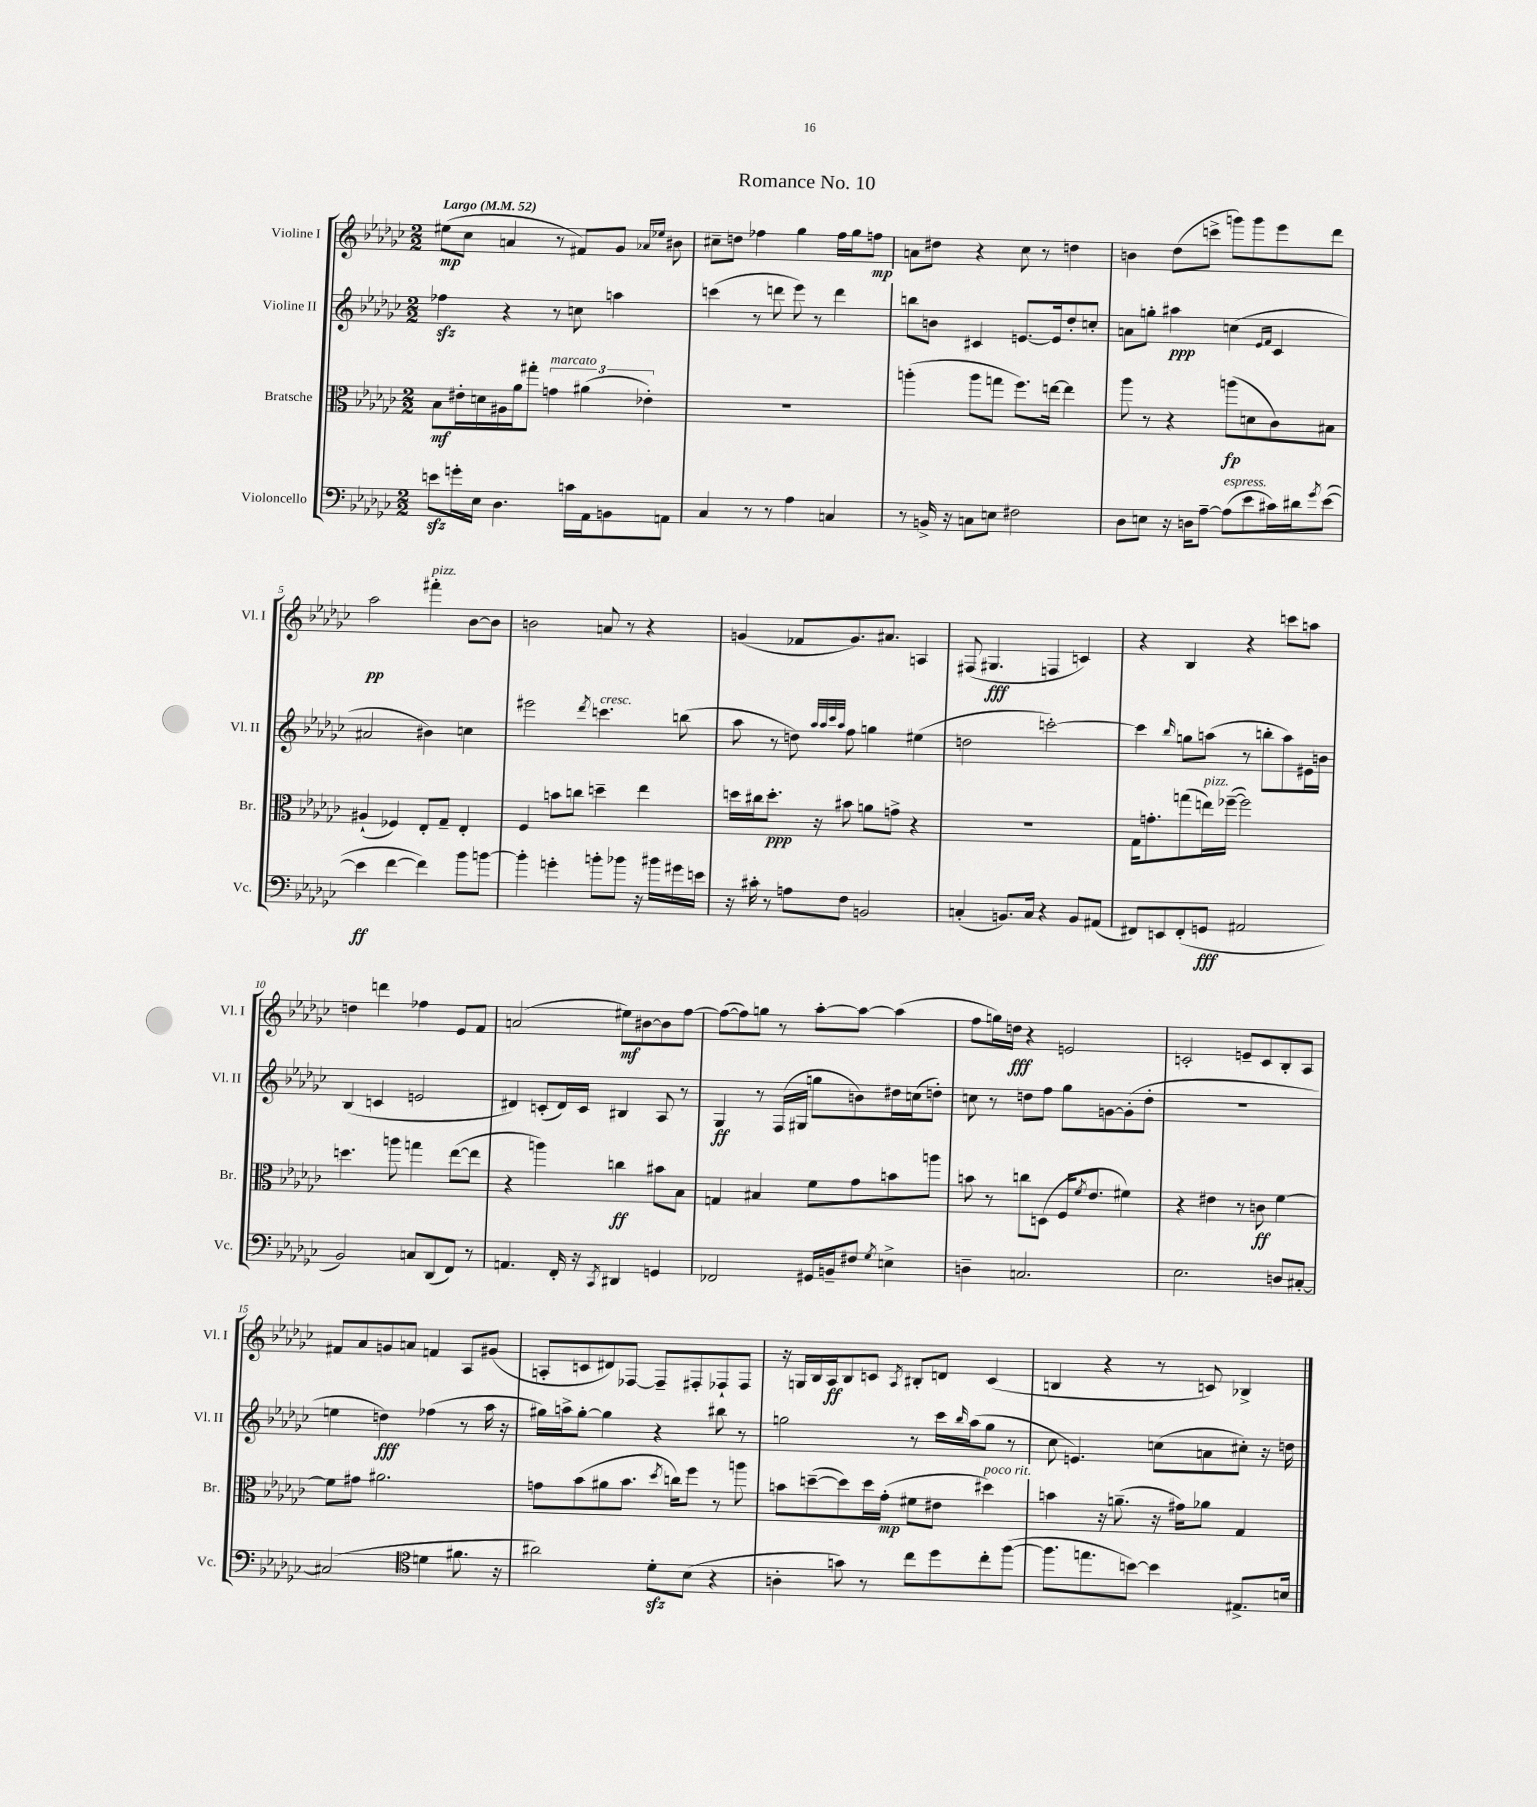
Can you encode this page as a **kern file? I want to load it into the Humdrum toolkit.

**kern	**dynam	**kern	**dynam	**kern	**dynam	**kern	**dynam
*part4	*part4	*part3	*part3	*part2	*part2	*part1	*part1
*staff4	*staff4	*staff3	*staff3	*staff2	*staff2	*staff1	*staff1
*I"Violoncello	*	*I"Bratsche	*	*I"Violine II	*	*I"Violine I	*
*I'Vc.	*	*I'Br.	*	*I'Vl. II	*	*I'Vl. I	*
*clefF4	*	*clefC3	*	*clefG2	*	*clefG2	*
*k[b-e-a-d-g-c-]	*	*k[b-e-a-d-g-c-]	*	*k[b-e-a-d-g-c-]	*	*k[b-e-a-d-g-c-]	*
*M2/2	*	*M2/2	*	*M2/2	*	*M2/2	*
*MM52	*	*MM52	*	*MM52	*	*MM52	*
=1	=1	=1	=1	=1	=1	=1	=1
!	!	!	!	!	!	!LO:TX:a:B:t=Largo	!
8enzz\L	.	8B-\L	mf	4ff-Xzz\	.	(8ee#X\L	mp
16gn'\L	.	16e#X'\L	.	.	.	8cc-\J	.
16E-\JJ	.	16dn\	.	.	.	.	.
4.D-\	.	16A#X\	.	4r	.	4an/	.
.	.	16a-\J	.	.	.	.	.
.	.	8gg#X'\J	.	.	.	.	.
!	!	!LO:TX:a:i:t=marcato	!	!	!	!	!
.	.	6gn\	.	8r	.	8r	.
16cn\LL	.	.	.	8ccn\	.	8f#X/L)	.
.	.	(6a#X\	.	.	.	.	.
16AA-\J	.	.	.	.	.	.	.
8BBn\	.	.	.	4aan\	.	8g-/J	.
.	.	6e-X'\)	.	.	.	.	.
.	.	.	.	.	.	16qqa-X/LL	.
.	.	.	.	.	.	16qqee-X/JJ	.
8AAn\J	.	.	.	.	.	8b#X\	.
=2	=2	=2	=2	=2	=2	=2	=2
4C-/	.	1r	.	(4cccn\	.	8cc#X~\L	.
.	.	.	.	.	.	8ddn\J	.
8r	.	.	.	8r	.	4ff-X\	.
8r	.	.	.	8dddn\	.	.	.
4A-\	.	.	.	8eee-\)	.	4gg-\	.
.	.	.	.	8r	.	.	.
4Cn/	.	.	.	4ddd\	.	16ff-\LL	.
.	.	.	.	.	.	16gg-\J	.
.	.	.	.	.	.	8ffn\J	mp
=3	=3	=3	=3	=3	=3	=3	=3
8r	.	(4aan'\	.	8bbn\L	.	8an\L	.
16BBn^/	.	.	.	8bn\J	.	8dd#X\J	.
16r	.	.	.	.	.	.	.
8Cn\L	.	8aa\L	.	4c#X/	.	4r	.
8En\J	.	8ggn\J	.	.	.	.	.
2F#X\	.	8.ff\L)	.	[8.en/L	.	8cc-\	.
.	.	.	.	.	.	8r	.
.	.	[16een\Jk	.	16e/k]	.	.	.
.	.	4ee\]	.	8dd-'/	.	4ddn\	.
.	.	.	.	8ccn'/J	.	.	.
=4	=4	=4	=4	=4	=4	=4	=4
8D-\L	.	8aa-\	.	8an\L	.	4bn\	.
8En\J	.	8r	.	8ggn'\J	.	.	.
16r	.	4r	.	4aa#X\	ppp	(8dd-\L	.
16Dn\KL	.	.	.	.	.	.	.
[8A-~\J	.	.	.	.	.	8cccn^\J	.
!LO:TX:a:i:t=espress.	!	!	!	!	!	!	!
(8A-\L]	.	(8aan\L	fp	(4ccn\	.	8gggn\L)	.
8e-\	.	8dn\	.	.	.	8ggg\	.
.	.	.	.	16qqe-/LL	.	.	.
.	.	.	.	16qqf/JJ	.	.	.
16c#X\L)	.	8c-\)	.	4c-/	.	8eee-\	.
16d#X\J	.	.	.	.	.	.	.
8qg-/	.	.	.	.	.	.	.
([8e-\J	.	8B#X\J	.	.	.	8ddd-\J	.
!!LO:LB:g=z
=5	=5	=5	=5	=5	=5	=5	=5
4e-\]	ff	(4A#X`/	.	2a#X/	.	2aa-\	pp
[4f\	.	4F-X/)	.	.	.	.	.
!	!	!	!	!	!	!LO:TX:a:i:t=pizz.	!
4f\])	.	8E-'/L	.	4b#X\)	.	4fff#X'\	.
.	.	8G-~/J	.	.	.	.	.
8b-\L	.	4E-'/	.	4ccn\	.	[8b-\L	.
[8bn\J	.	.	.	.	.	8b-\J]	.
=6	=6	=6	=6	=6	=6	=6	=6
4b'\]	.	4F/	.	2eee#X\	.	2bn\	.
4gn'\	.	8bn\L	.	.	.	.	.
.	.	8ccn\J	.	.	.	.	.
.	.	.	.	8qddd-/	.	.	.
!	!	!	!	!LO:TX:a:i:t=cresc.	!	!	!
8bn'\L	.	4ddn~\	.	4.cccn\	.	8an/	.
8b-X\J	.	.	.	.	.	8r	.
16r	.	4ee-\	.	.	.	4r	.
16b#X\LL	.	.	.	.	.	.	.
16g#X\	.	.	.	(8bbn\	.	.	.
16en\JJ	.	.	.	.	.	.	.
=7	=7	=7	=7	=7	=7	=7	=7
16r	.	16ddn\LL	.	8aa-\	.	(4gn/	.
16c#X'\	.	16cc#X\J	.	.	.	.	.
8r	.	8.dd'\J	ppp	8r	.	.	.
8An\L	.	.	.	8ddn\)	.	8f-X/L	.
.	.	16r	.	.	.	.	.
.	.	.	.	32qqaa-/LLL	.	.	.
.	.	.	.	32qqaa-/	.	.	.
.	.	.	.	32qqccc-/	.	.	.
.	.	.	.	32qqaa-/JJJ	.	.	.
8F\J	.	8b#X\	.	8ff\	.	8.g/)	.
2BBn/	.	8an\L	.	4ggn\	.	.	.
.	.	.	.	.	.	8.a#X/J	.
.	.	8gn^\J	.	.	.	.	.
.	.	4r	.	(4ee#X\	.	4An/	.
=8	=8	=8	=8	=8	=8	=8	=8
(4Cn'/	.	1r	.	2ddn\	.	(8F#X/	.
.	.	.	.	.	.	4.G#X/	fff
8.BBn/L)	.	.	.	.	.	.	.
16C/Jk	.	.	.	.	.	.	.
4r	.	.	.	[2cccn'\)	.	4Fn/	.
8BB/L	.	.	.	.	.	4cn/)	.
(8AA#X/J	.	.	.	.	.	.	.
=9	=9	=9	=9	=9	=9	=9	=9
8FF#X/L)	.	16G-\KL	.	4ccc\]	.	4r	.
.	.	8.gn'\	.	.	.	.	.
8EEn/	.	.	.	.	.	.	.
.	.	.	.	16qqbb-/	.	.	.
(8FF#'/	.	(8ggn\	.	8ggn\L	.	4B-/	.
!	!	!LO:TX:a:i:t=pizz.	!	!	!	!	!
8GGn/J	fff	16een\L)	.	(8aan\J	.	.	.
.	.	([16ff-X~\JJ	.	.	.	.	.
2AA#X/	.	2ff-\])	.	8r	.	4r	.
.	.	.	.	8bbn'\L	.	.	.
.	.	.	.	8aa\)	.	8cccn\L	.
.	.	.	.	16e#X\L	.	8aan\J	.
.	.	.	.	16bn\JJ	.	.	.
!!LO:LB:g=z
=10	=10	=10	=10	=10	=10	=10	=10
2BB-/)	.	4.ddn\	.	(4B-/	.	4ddn\	.
.	.	.	.	4cn/	.	4dddn\	.
.	.	8aan\	.	.	.	.	.
8Cn/L	.	4ggn\	.	2en/	.	4ff-X\	.
(8DD-/	.	.	.	.	.	.	.
8FF/J)	.	([8ee-\L	.	.	.	8e-/L	.
8r	.	8ee-\J]	.	.	.	8f/J	.
=11	=11	=11	=11	=11	=11	=11	=11
4.AAn/	.	4r	.	4d#X/)	.	(2an/	.
.	.	4aan\)	.	(8cn'/L	.	.	.
16FF'/	.	.	.	16d#/L)	.	.	.
16r	.	.	.	16c/JJ	.	.	.
8qCC-/	.	.	.	.	.	.	.
4DD#X/	.	4ccn\	ff	4B#X/	.	8ee#X\L)	mf
.	.	.	.	.	.	[8b#X\	.
4GGn/	.	8b#X\L	.	8A-/	.	8b#\]	.
.	.	8B-\J	.	8r	.	[8ff\J	.
=12	=12	=12	=12	=12	=12	=12	=12
2FF-X/	.	4Gn/	.	4G-/	ff	(8ff\L_	.
.	.	.	.	.	.	8ff\])	.
.	.	4B#X/	.	8r	.	8ggn\J	.
.	.	.	.	(16F/LL	.	8r	.
.	.	.	.	16G#X/JJ	.	.	.
16GG#X/LL	.	8f\L	.	8ggn\L	.	[8aa-'\L	.
16BBn~/J	.	.	.	.	.	.	.
8F#X/J	.	8g-\	.	8bn\)	.	8aa-\J_	.
8qG-/	.	.	.	.	.	.	.
4En^\	.	8bn\	.	16dd#X\L	.	(4aa-\]	.
.	.	.	.	(16ccn\J	.	.	.
.	.	8aan\J	.	8ddn'\J)	.	.	.
=13	=13	=13	=13	=13	=13	=13	=13
4Dn~\	.	8bn\	.	8ccn\	.	8ff\L	.
.	.	8r	.	8r	.	16ggn\L)	.
.	.	.	.	.	.	16ddn\JJ	fff
2.Cn/	.	8ccn\L	.	8ddn\L	.	4r	.
.	.	(8Dn\J	.	8ff\J	.	.	.
.	.	16F/KL	.	8gg-\L	.	2en/	.
.	.	8qf/	.	.	.	.	.
.	.	8.e-/J	.	.	.	.	.
.	.	.	.	[8gn\	.	.	.
.	.	4f#X\)	.	(8g'\]	.	.	.
.	.	.	.	8dd'\J	.	.	.
=14	=14	=14	=14	=14	=14	=14	=14
2.E-\	.	4r	.	1r	.	2cn'/	.
.	.	4e#X\	.	.	.	.	.
.	.	8r	.	.	.	8en~/L	.
.	.	8cn\	ff	.	.	8c/	.
8Dn/L	.	[4f\	.	.	.	8B-'/	.
[8C#X'/J	.	.	.	.	.	8A-/J	.
!!LO:LB:g=z
=15	=15	=15	=15	=15	=15	=15	=15
(2C#X/]	.	8f\L]	.	4een\	.	8f#X/L	.
.	.	8g#X\J	.	.	.	8a-/	.
.	.	2.a#X\	.	4ddn\)	fff	8gn/	.
.	.	.	.	.	.	8an/J	.
*clefC4	*	*	*	*	*	*	*
4dn\	.	.	.	(4ff-X\	.	4fn/	.
8.f#X\	.	.	.	8r	.	8A-/L	.
.	.	.	.	16aa-\	.	(8g#X/J	.
16r	.	.	.	16r	.	.	.
=16	=16	=16	=16	=16	=16	=16	=16
2a#X\)	.	8gn\L	.	16gg#X\LL)	.	8An'/L	.
.	.	.	.	16aan^\J	.	.	.
.	.	(8b-\	.	[8gg#'\J	.	8cn/	.
.	.	8a#X\	.	4gg#\]	.	8d#X/)	.
.	.	8.b-\J	.	.	.	[8F-X/J	.
8d-zz'\L	.	.	.	4r	.	8F-~/L]	.
.	.	8qdd-/	.	.	.	.	.
.	.	16ccn\KL)	.	.	.	.	.
(8B-\J	.	8ff\J	.	.	.	8F#X'/	.
4r	.	8r	.	8bb#X\	.	8F-X`/	.
.	.	8aan\	.	8r	.	8F-/J	.
=17	=17	=17	=17	=17	=17	=17	=17
4An'\	.	8bn\L	.	2ggn\	.	16r	.
.	.	.	.	.	.	16Gn/LL	.
.	.	([8ddn~\	.	.	.	16B-/	.
.	.	.	.	.	.	16A-/J	ff
8gn\)	.	8dd\])	.	.	.	8B-/	.
8r	.	16dd\L	.	.	.	8cn/J	.
.	.	(16g-'\JJ	mp	.	.	.	.
.	.	.	.	.	.	8qA-/	.
8cc-\L	.	8f#X\L	.	8r	.	8B#X'/L	.
8dd-\	.	8e#X\J	.	16ccc-\LL	.	8dn/J	.
.	.	.	.	16qqbb-/	.	.	.
.	.	.	.	(16aa-\J	.	.	.
!	!	!LO:TX:a:i:t=poco rit.	!	!	!	!	!
8cc-'\	.	4dd#X\)	.	8gg\J	.	(4c/	.
([8ff\J	.	.	.	8r	.	.	.
=18	=18	=18	=18	=18	=18	=18	=18
8.ff\L]	.	4bn\	.	8cc-\	.	4Bn/	.
.	.	.	.	4.en/)	.	.	.
8.een\	.	.	.	.	.	.	.
.	.	16r	.	.	.	4r	.
.	.	(8.an~\	.	.	.	.	.
[8bn\J)	.	.	.	.	.	.	.
4b\]	.	16r	.	(8ccn\L	.	8r	.
.	.	16g#X\KL)	.	.	.	.	.
.	.	8a-X\J	.	8an\	.	8cn/)	.
8.E#X^/L	.	4G-/	.	8cc#X'\J)	.	4B-X^/	.
.	.	.	.	16r	.	.	.
16Bn/Jk	.	.	.	16ddn\	.	.	.
==	==	==	==	==	==	==	==
*-	*-	*-	*-	*-	*-	*-	*-
